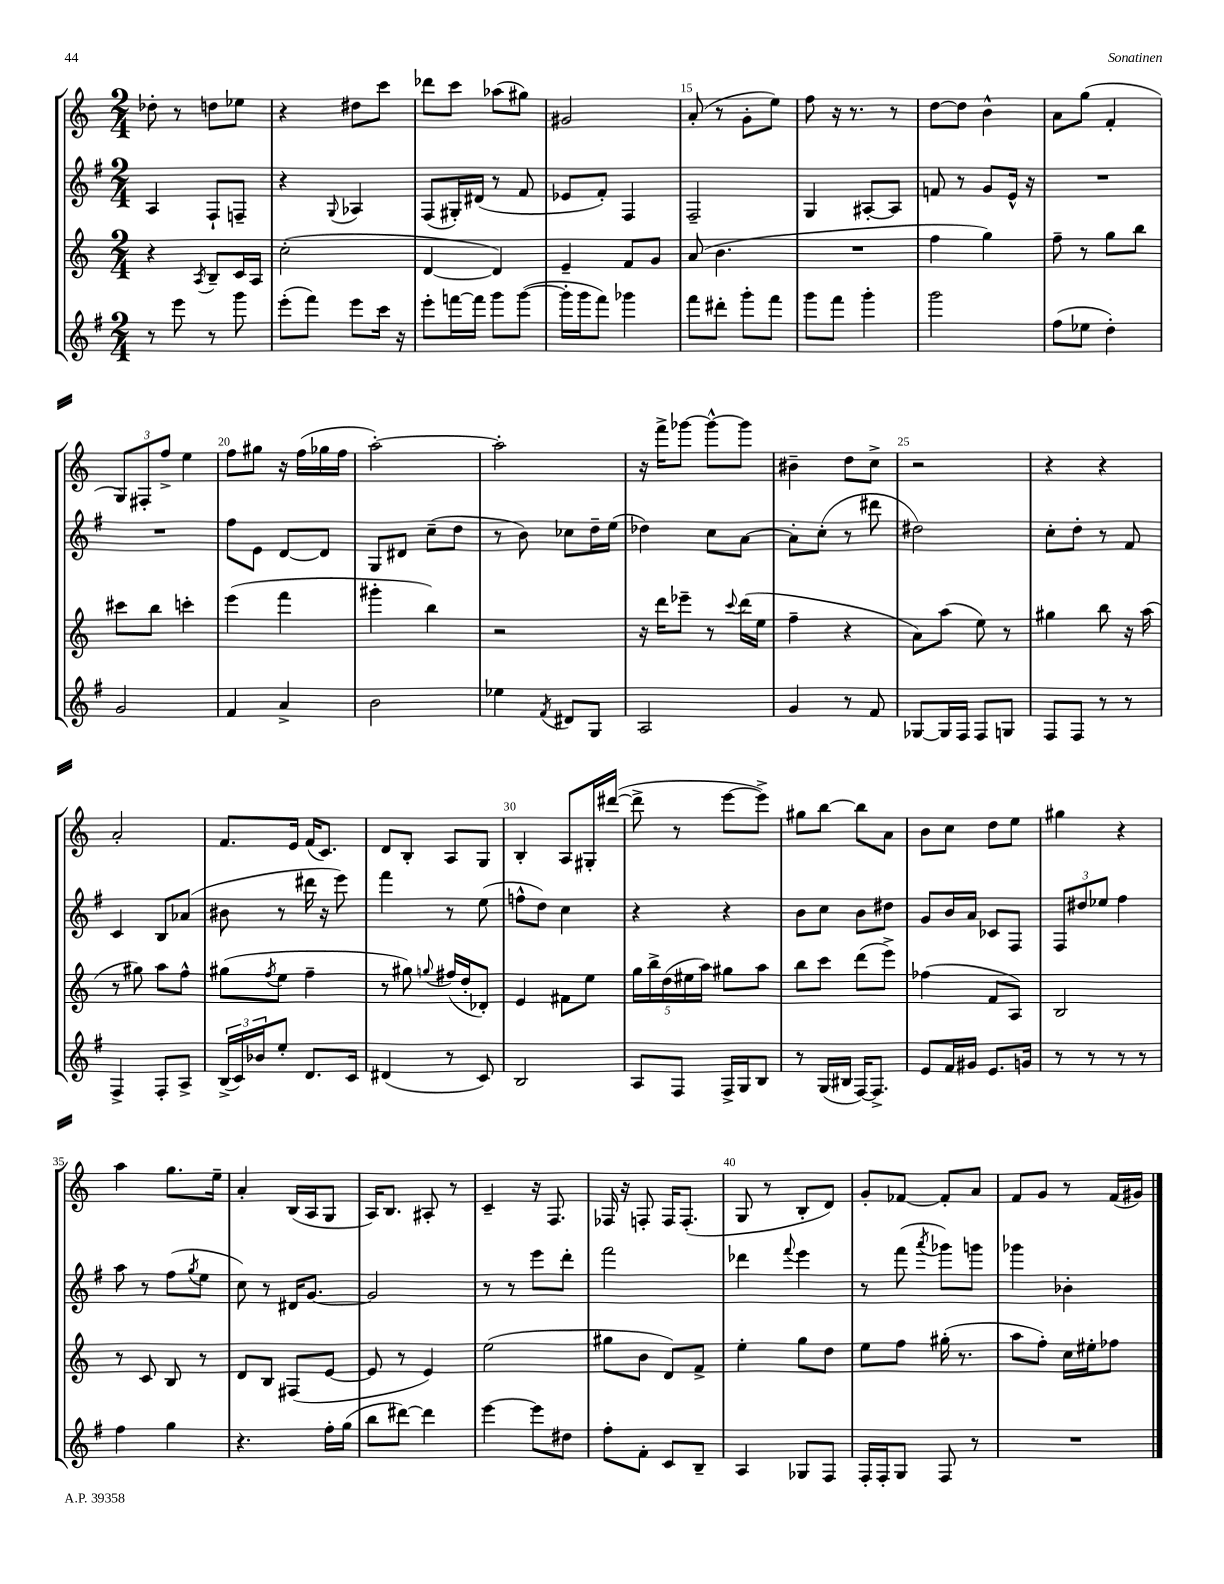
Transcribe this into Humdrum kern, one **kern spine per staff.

**kern	**kern	**kern	**kern
*part4	*part3	*part2	*part1
*staff4	*staff3	*staff2	*staff1
*clefG2	*clefG2	*clefG2	*clefG2
*k[f#]	*k[]	*k[f#]	*k[]
*M2/4	*M2/4	*M2/4	*M2/4
=11	=11	=11	=11
8r	4r	4A/	8dd-X'\
8eee\	.	.	8r
.	8qA/	.	.
8r	8B~/L	8F#`/L	8ddn\L
8ggg\	16c/L	8Fn~/J	8ee-X\J
.	16A/JJ	.	.
=12	=12	=12	=12
(8eee'\L	(2cc'\	4r	4r
8fff#\J)	.	.	.
.	.	8qqG/	.
8eee\L	.	4A-X/	8dd#X\L
16ccc\Jk	.	.	8ccc\J
16r	.	.	.
=13	=13	=13	=13
8eee'\L	[4d/	(8F#/L	8ddd-X\L
[16fffn\L	.	16G#X'/L)	8ccc\J
16fff\JJ]	.	(16d#X/JJ	.
8ggg\L	4d/])	8r	(8aa-X\L
([8ggg\J	.	8f#/	8gg#X\J)
=14	=14	=14	=14
16ggg'\LL]	4e~/	8e-X/L	2g#X/
16ggg\J	.	.	.
8fff#\J)	.	8f#'/J)	.
4ggg-X\	8f/L	4F#/	.
.	8g/J	.	.
=15	=15	=15	=15
8fff#\L	(8a/	2F#~/	(8a'/
8ddd#X'\J	4.b\	.	8r
8ggg'\L	.	.	8g'\L
8fff#\J	.	.	8ee\J)
=16	=16	=16	=16
8ggg\L	2r	4G/	8ff\
8fff#\J	.	.	16r
.	.	.	8.r
4ggg'\	.	[8A#X'/L	.
.	.	8A#/J]	8r
=17	=17	=17	=17
2ggg\	4ff\	8fn/	[8dd\L
.	.	8r	8dd\J]
.	4gg\)	8g/L	4b^^\
.	.	16e^^/Jk	.
.	.	16r	.
=18	=18	=18	=18
(8ff#\L	8ff~\	2r	8a\L
8ee-X\J	8r	.	(8gg\J
4dd'\)	8gg\L	.	4f'/
.	8bb\J	.	.
!!LO:LB:g=z
=19	=19	=19	=19
2g/	8ccc#X\L	2r	12G/L)
.	.	.	12F#X'/
.	8bb\J	.	.
.	.	.	12ff^/J
.	4cccn'\	.	4ee\
=20	=20	=20	=20
4f#/	(4eee\	8ff#\L	8ff\L
.	.	8e\J	8gg#X\J
4a^/	4fff\	[8d/L	16r
.	.	.	(16ff\LL
.	.	8d/J]	16gg-X\
.	.	.	16ff\JJ
=21	=21	=21	=21
2b\	4ggg#X'\	8G/L	[2aa'\)
.	.	8d#X/J	.
.	4bb\)	(8cc~\L	.
.	.	8dd\J	.
=22	=22	=22	=22
4ee-X\	2r	8r	2aa'\]
.	.	8b\)	.
8qf#/	.	.	.
8d#X/L	.	8cc-X\L	.
8G/J	.	16dd~\L	.
.	.	(16ee\JJ	.
=23	=23	=23	=23
2A/	16r	4dd-X\)	16r
.	16ddd\KL	.	16fff^\KL
.	8eee-X~\J	.	[8ggg-X\J
.	8r	8cc\L	8ggg-^^\L_
.	8qqccc/	.	.
.	(16ddd\LL	[8a\J	8ggg-\J]
.	16ee\JJ	.	.
=24	=24	=24	=24
4g/	4ff~\	8a'\L]	4b#X~\
.	.	(8cc'\J	.
8r	4r	8r	8dd\L
8f#/	.	8ddd#X\	8cc^\J
=25	=25	=25	=25
[8G-X/L	8a\L)	2dd#X\)	2r
16G-/L]	(8aa\J	.	.
16F#/JJ	.	.	.
8F#/L	8ee\)	.	.
8Gn/J	8r	.	.
=26	=26	=26	=26
8F#/L	4gg#X\	8cc'\L	4r
8F#/J	.	8dd'\J	.
8r	8bb\	8r	4r
8r	16r	8f#/	.
.	(16aa\	.	.
!!LO:LB:g=z
=27	=27	=27	=27
4F#^/	8r	4c/	2a'/
.	8gg#X\)	.	.
8F#'/L	8aa\L	8B/L	.
8A^/J	8ff^^\J	(8a-X/J	.
=28	=28	=28	=28
(24B^/LL	(8gg#X\L	8b#X\	8.f/L
24c/)	.	.	.
24b-X/J	.	.	.
.	8qff/	.	.
8ee'/J	8ee\J	8r	.
.	.	.	16e/Jk
8.d/L	4ff~\	16ddd#X\	(16f/KL
.	.	16r	8.c/J)
.	.	8eee\)	.
16c/Jk	.	.	.
=29	=29	=29	=29
(4d#X/	8r	4fff#\	8d/L
.	8gg#X\)	.	8B'/J
.	8qqggn/	.	.
8r	(16ff#X/LL	8r	8A/L
.	16dd'/J	.	.
8c/)	8d-X'/J)	(8ee\	8G/J
=30	=30	=30	=30
2B/	4e/	8ffn^^\L	4B'/
.	.	8dd\J)	.
.	8f#X\L	4cc\	8A/L
.	8ee\J	.	16G#X'/L
.	.	.	([16ddd#X/JJ
=31	=31	=31	=31
8A/L	20gg\LL	4r	8ddd#^\]
.	20bb^\	.	.
.	(20dd\	.	.
8F#/J	.	.	8r
.	20ee#X\	.	.
.	20aa\JJ)	.	.
16F#^/LL	8gg#X\L	4r	[8eee\L
16G/J	.	.	.
8B/J	8aa\J	.	8eee^\J])
=32	=32	=32	=32
8r	8bb\L	8b\L	8gg#X\L
(16G/LL	8ccc\J	8cc\J	[8bb\J
16B#X/JJ	.	.	.
[16F#/KL)	(8ddd\L	8b\L	8bb\L]
8.F#^/J]	.	.	.
.	8eee^\J)	8dd#X\J	8a\J
=33	=33	=33	=33
8e/L	(4ff-X\	8g/L	8b\L
16f#/L	.	16b/L	8cc\J
16g#X/JJ	.	16a/JJ	.
8.e/L	8f/L	8c-X/L	8dd\L
.	8A/J)	8F#/J	8ee\J
16gn/Jk	.	.	.
=34	=34	=34	=34
8r	2B/	12F#/L	4gg#X\
.	.	12dd#X/	.
8r	.	.	.
.	.	12ee-X/J	.
8r	.	4ff#\	4r
8r	.	.	.
!!LO:LB:g=z
=35	=35	=35	=35
4ff#\	8r	8aa\	4aa\
.	8c/	8r	.
4gg\	8B/	(8ff#\L	8.gg\L
.	.	8qgg/	.
.	8r	8ee\J	.
.	.	.	16ee~\Jk
=36	=36	=36	=36
4.r	8d/L	8cc\)	4a'/
.	8B/J	8r	.
.	(8F#X/L	16d#X/KL	(16B/LL
.	.	[8.g/J	16A/J
16ff#'\LL	[8e/J	.	8G/J
(16gg\JJ	.	.	.
=37	=37	=37	=37
8bb\L	8e/]	2g/]	16A/KL)
.	.	.	8.B/J
[8ddd#X\J)	8r	.	.
4ddd#\]	4e/)	.	8A#X'/
.	.	.	8r
=38	=38	=38	=38
[4eee\	(2ee\	8r	4c~/
.	.	8r	.
8eee\L]	.	8eee\L	16r
.	.	.	8.F/
8dd#X\J	.	8ddd'\J	.
=39	=39	=39	=39
8ff#'\L	8gg#X\L	2fff#\	16F-X/
.	.	.	16r
8f#'\J	8b\J	.	8Fn'/
8c/L	8d/L)	.	16F/KL
.	.	.	(8.F'/J
8B~/J	8f^/J	.	.
=40	=40	=40	=40
4A/	4ee'\	4ddd-X\	8G/
.	.	.	8r
.	.	8qqfff#/	.
8G-X/L	8gg\L	4eee\	8B'/L
8F#/J	8dd\J	.	8d/J)
=41	=41	=41	=41
16F#'/LL	8ee\L	8r	8g'/L
16F#'/J	.	.	.
8G/J	8ff\J	(8fff#\	[8f-X/J
.	.	8qaaa/	.
8F#/	(16gg#X'\	8ggg-X\L)	8f-'/L]
.	8.r	.	.
8r	.	8gggn\J	8a/J
=42	=42	=42	=42
2r	8aa\L	4ggg-X\	8f/L
.	8ff'\J)	.	8g/J
.	16cc\LL	4b-X'\	8r
.	16ee#X'\J	.	.
.	8ff-X\J	.	(16f/LL
.	.	.	16g#X/JJ)
==	==	==	==
*-	*-	*-	*-
